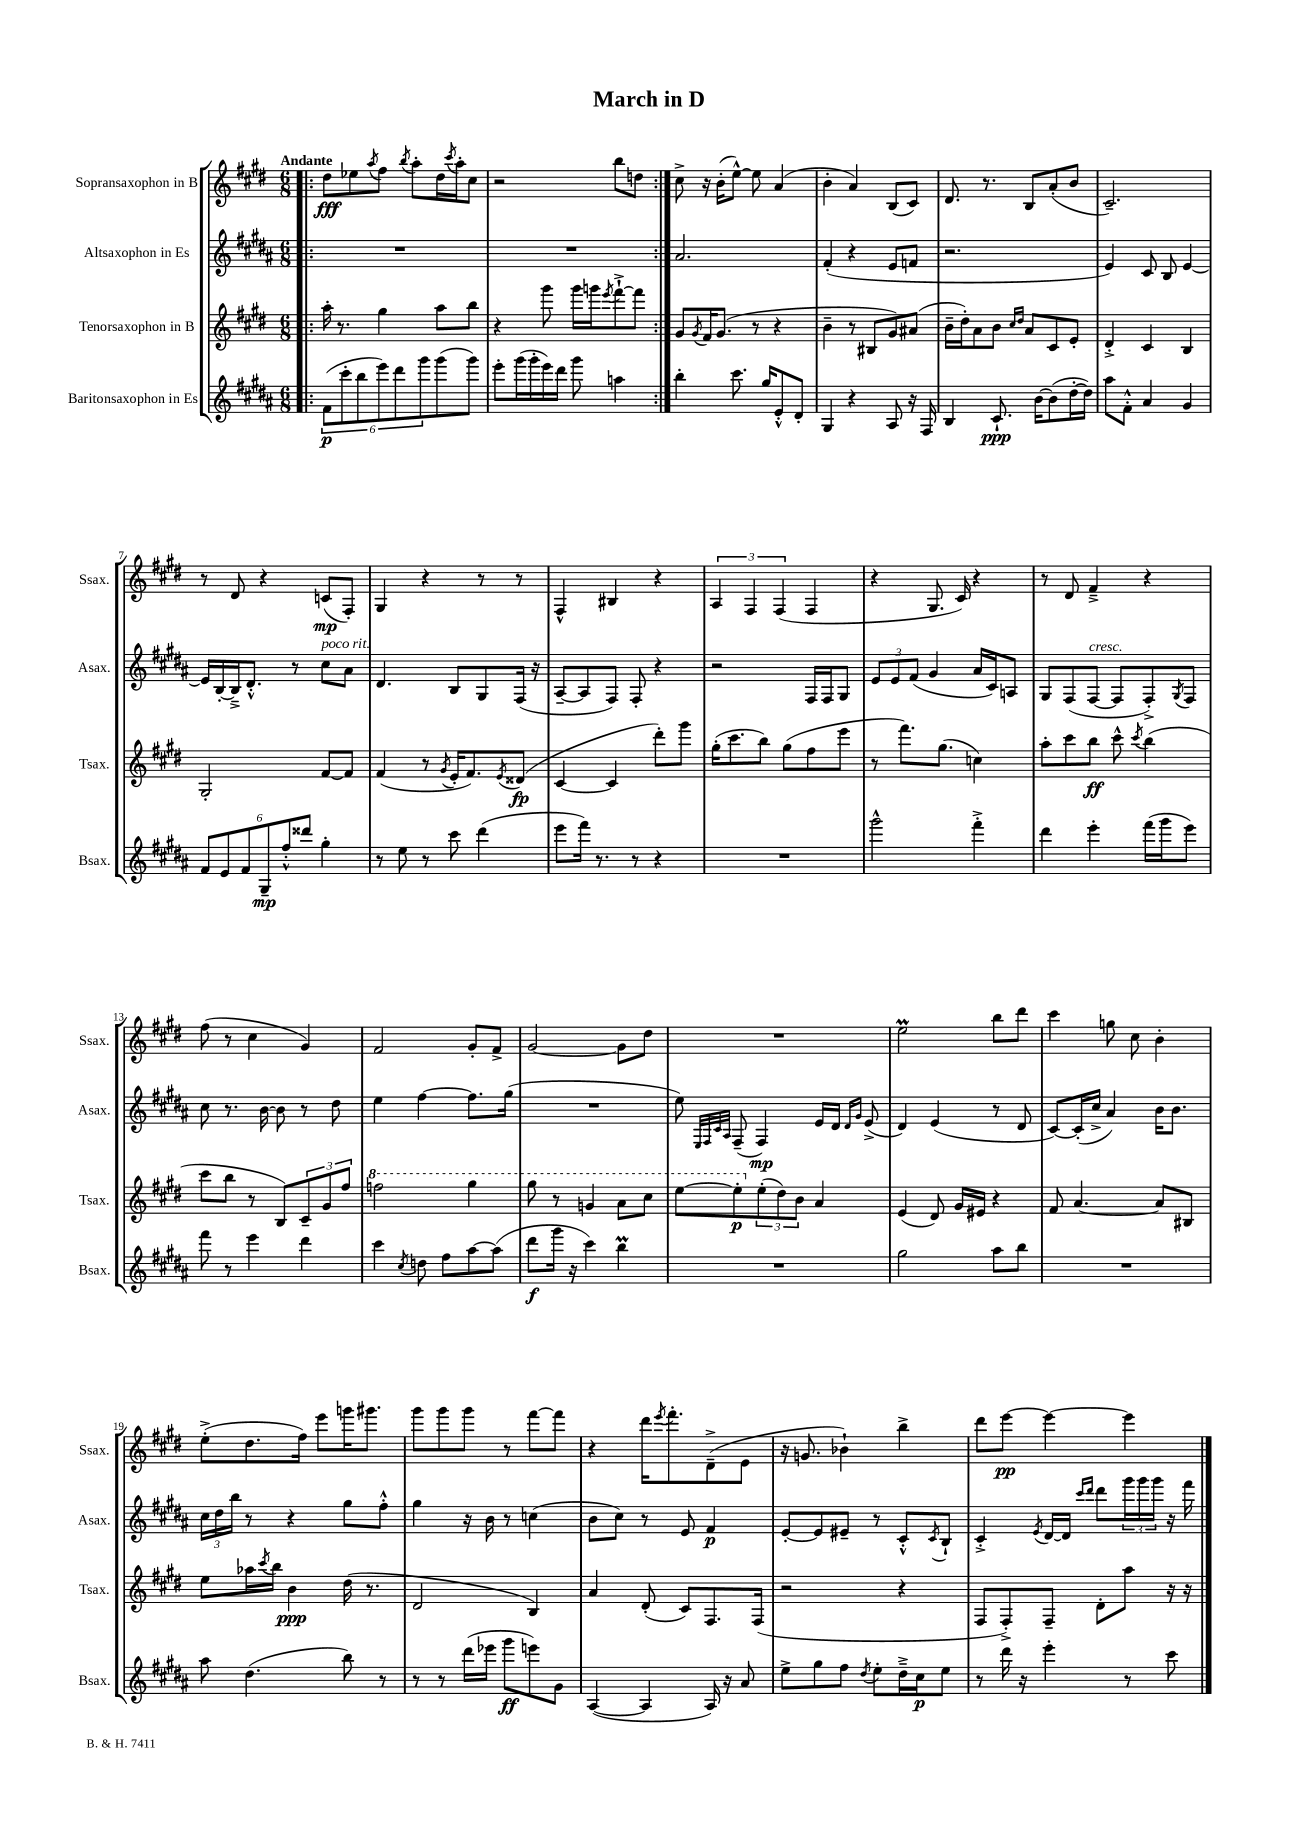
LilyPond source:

\header { title = "March in D" }
<<
\new StaffGroup <<
\new Staff = "s0" \with { instrumentName = "Sopransaxophon in B" shortInstrumentName = "Ssax." } {
    \clef treble \key e \major \numericTimeSignature \time 6/8 \tempo "Andante"
    \repeat volta 2 { \bar ".|:" dis''8\fff ees''8 \acciaccatura { a''8 } fis''8 \acciaccatura { b''8 } a''8-. dis''16 \acciaccatura { cis'''8 } a''16-. cis''8 |
    r2 b''8 d''8 | }
    cis''8-> r16 b'16-.( e''8~-^) e''8 a'4( |
    b'4-. a'4) b8( cis'8) |
    dis'8. r8. b8 a'8-.( b'8 |
    cis'2.--) |
    r8 dis'8 r4 c'8\mp( fis8-.) |
    gis4 r4 r8 r8 |
    fis4-^ bis4 r4 |
    \tuplet 3/2 { a4 fis4 fis4( } fis4 |
    r4 gis8. cis'16) r4 |
    r8 dis'8 fis'4---> r4 |
    fis''8( r8 cis''4 gis'4) |
    fis'2 gis'8-. fis'8-> |
    gis'2~ gis'8 dis''8 |
    R2. |
    e''2\prall b''8 dis'''8 |
    cis'''4 g''8 cis''8 b'4-. |
    e''8-.->( dis''8. fis''16) e'''8 g'''16 gis'''8. |
    gis'''8 gis'''8 gis'''8 r8 fis'''8~ fis'''8 |
    r4 dis'''16 \acciaccatura { e'''8 } fis'''8.-. dis'8--->( e'8 |
    r16 g'8. bes'4-!) b''4-> |
    dis'''8 e'''8~\pp e'''4~ e'''4 \bar "|." |
}
\new Staff = "s1" \with { instrumentName = "Altsaxophon in Es" shortInstrumentName = "Asax." } {
    \clef treble \key b \major \numericTimeSignature \time 6/8
    \repeat volta 2 { \bar ".|:" R2. |
    R2. | }
    ais'2. |
    fis'4-.( r4 e'8 f'8 |
    r2. |
    e'4) cis'8 b8 e'4~ |
    e'16 b16~-. b16---> dis'8.-.-^ r8 cis''8^\markup { \italic "poco rit." } ais'8 |
    dis'4. b8 gis8 fis16( r16 |
    ais8~-- ais8 fis8) fis8-. r4 |
    r2 fis16 fis16 gis8 |
    \tuplet 3/2 { e'8 e'8 fis'8( } gis'4 ais'16 cis'16) a8 |
    gis8 fis8( fis8~^\markup { \italic "cresc." } fis8 fis8-.->) \acciaccatura { gis8 } fis8 |
    cis''8 r8. b'16~ b'8 r8 dis''8 |
    e''4 fis''4~ fis''8. gis''16( |
    R2. |
    e''8) \grace { e32 fis32 cis'32 ais32 } fis8--( fis4\mp) e'16 dis'16 \grace { dis'16 gis'16 } e'8->( |
    dis'4) e'4( r8 dis'8 |
    cis'8~) cis'16-.( cis''16-> ais'4) b'16 b'8. |
    \tuplet 3/2 { cis''16 dis''16 b''16 } r8 r4 gis''8 fis''8-.-^ |
    gis''4 r16 b'16 r8 c''4( |
    b'8 cis''8) r8 e'8 fis'4\p |
    e'8~-. e'8 eis'8-- r8 cis'8-.-^ \acciaccatura { cis'8 } b8-! |
    cis'4-.-> \acciaccatura { e'8 } dis'16~ dis'16 \grace { cis'''16 dis'''16 } dis'''8 \tuplet 3/2 { gis'''16 gis'''16 gis'''16 } r16 fis'''16 \bar "|." |
}
\new Staff = "s2" \with { instrumentName = "Tenorsaxophon in B" shortInstrumentName = "Tsax." } {
    \clef treble \key e \major \numericTimeSignature \time 6/8
    \repeat volta 2 { \bar ".|:" a''16-. r8. gis''4 a''8 b''8 |
    r4 gis'''8 gis'''16 g'''16 \acciaccatura { e'''8 } fis'''8~-!-> fis'''8 | }
    gis'8 \acciaccatura { gis'8 } fis'16 gis'8.( r8 r4 |
    b'4-- r8 bis8 gis'8) ais'8( |
    b'16-- dis''16-.) a'8 b'8 \grace { cis''16 dis''16 } a'8 cis'8 e'8-. |
    dis'4-.-> cis'4 b4 |
    gis2-. fis'8~ fis'8 |
    fis'4( r8 \acciaccatura { gis'8 } e'16-. fis'8.) \acciaccatura { e'8 } disis'8\fp( |
    cis'4~ cis'4 dis'''8-.) gis'''8 |
    gis''16-.( cis'''8. b''8) gis''8( fis''8 e'''8 |
    r8 fis'''8.) gis''8.( c''4) |
    a''8-. cis'''8 b''8\ff cis'''8-^ \acciaccatura { cis'''8 } b''4( |
    cis'''8 b''8 r8 b8) \tuplet 3/2 { cis'8-- gis'8 fis''8 } |
    \ottava #1 f'''2 gis'''4 |
    gis'''8 r8 g''4 a''8 cis'''8 |
    e'''8~ e'''8-.\p \ottava #0 \tuplet 3/2 { e''8-.( dis''8) b'8 } a'4 |
    e'4( dis'8) gis'16 eis'16 r4 |
    fis'8 a'4.~ a'8 bis8 |
    e''8 aes''16 \acciaccatura { cis'''8 } b''16 b'4\ppp dis''16( r8. |
    dis'2 b4) |
    a'4 dis'8-.( cis'8) fis8. fis16( |
    r2 r4 |
    fis8 fis8-.->) fis8-- dis'8-. a''8 r16 r16 \bar "|." |
}
\new Staff = "s3" \with { instrumentName = "Baritonsaxophon in Es" shortInstrumentName = "Bsax." } {
    \clef treble \key b \major \numericTimeSignature \time 6/8
    \repeat volta 2 { \bar ".|:" \tuplet 6/4 { fis'8\p( cis'''8-. b''8 e'''8) dis'''8 gis'''8 } gis'''8( gis'''8) |
    e'''8-. gis'''16( gis'''16-. e'''16) dis'''16 gis'''8 a''4 | }
    b''4-. cis'''8. gis''16 e'8-.-^ dis'8-. |
    gis4 r4 ais8 r16 fis16 |
    b4 cis'8.-!\ppp b'16~ b'8( dis''16~-. dis''16) |
    ais''8 fis'8-.-^ ais'4 gis'4 |
    \tuplet 6/4 { fis'8 e'8 fis'8 gis8--\mp fis''8-.-^ disis'''8 } gis''4-. |
    r8 e''8 r8 cis'''8 dis'''4( |
    e'''8 fis'''16) r8. r8 r4 |
    R2. |
    gis'''2-^ fis'''4-.-> |
    dis'''4 e'''4-. fis'''16( gis'''16 e'''8) |
    fis'''8 r8 e'''4 dis'''4 |
    cis'''4 \acciaccatura { cis''8 } d''8 fis''8 ais''8~ ais''8( |
    dis'''8\f gis'''16 r16 cis'''4) b''4\prall |
    R2. |
    gis''2 ais''8 b''8 |
    R2. |
    ais''8 dis''4.( b''8) r8 |
    r8 r8 dis'''16( ees'''16 gis'''8\ff e'''8) gis'8 |
    ais4~( ais4 ais16) r16 ais'8 |
    e''8-> gis''8 fis''8 \acciaccatura { dis''8 } e''8-. dis''16---> cis''16\p e''8 |
    r8 dis'''16 r16 e'''4-. r8 cis'''8 \bar "|." |
}
>>
>>
